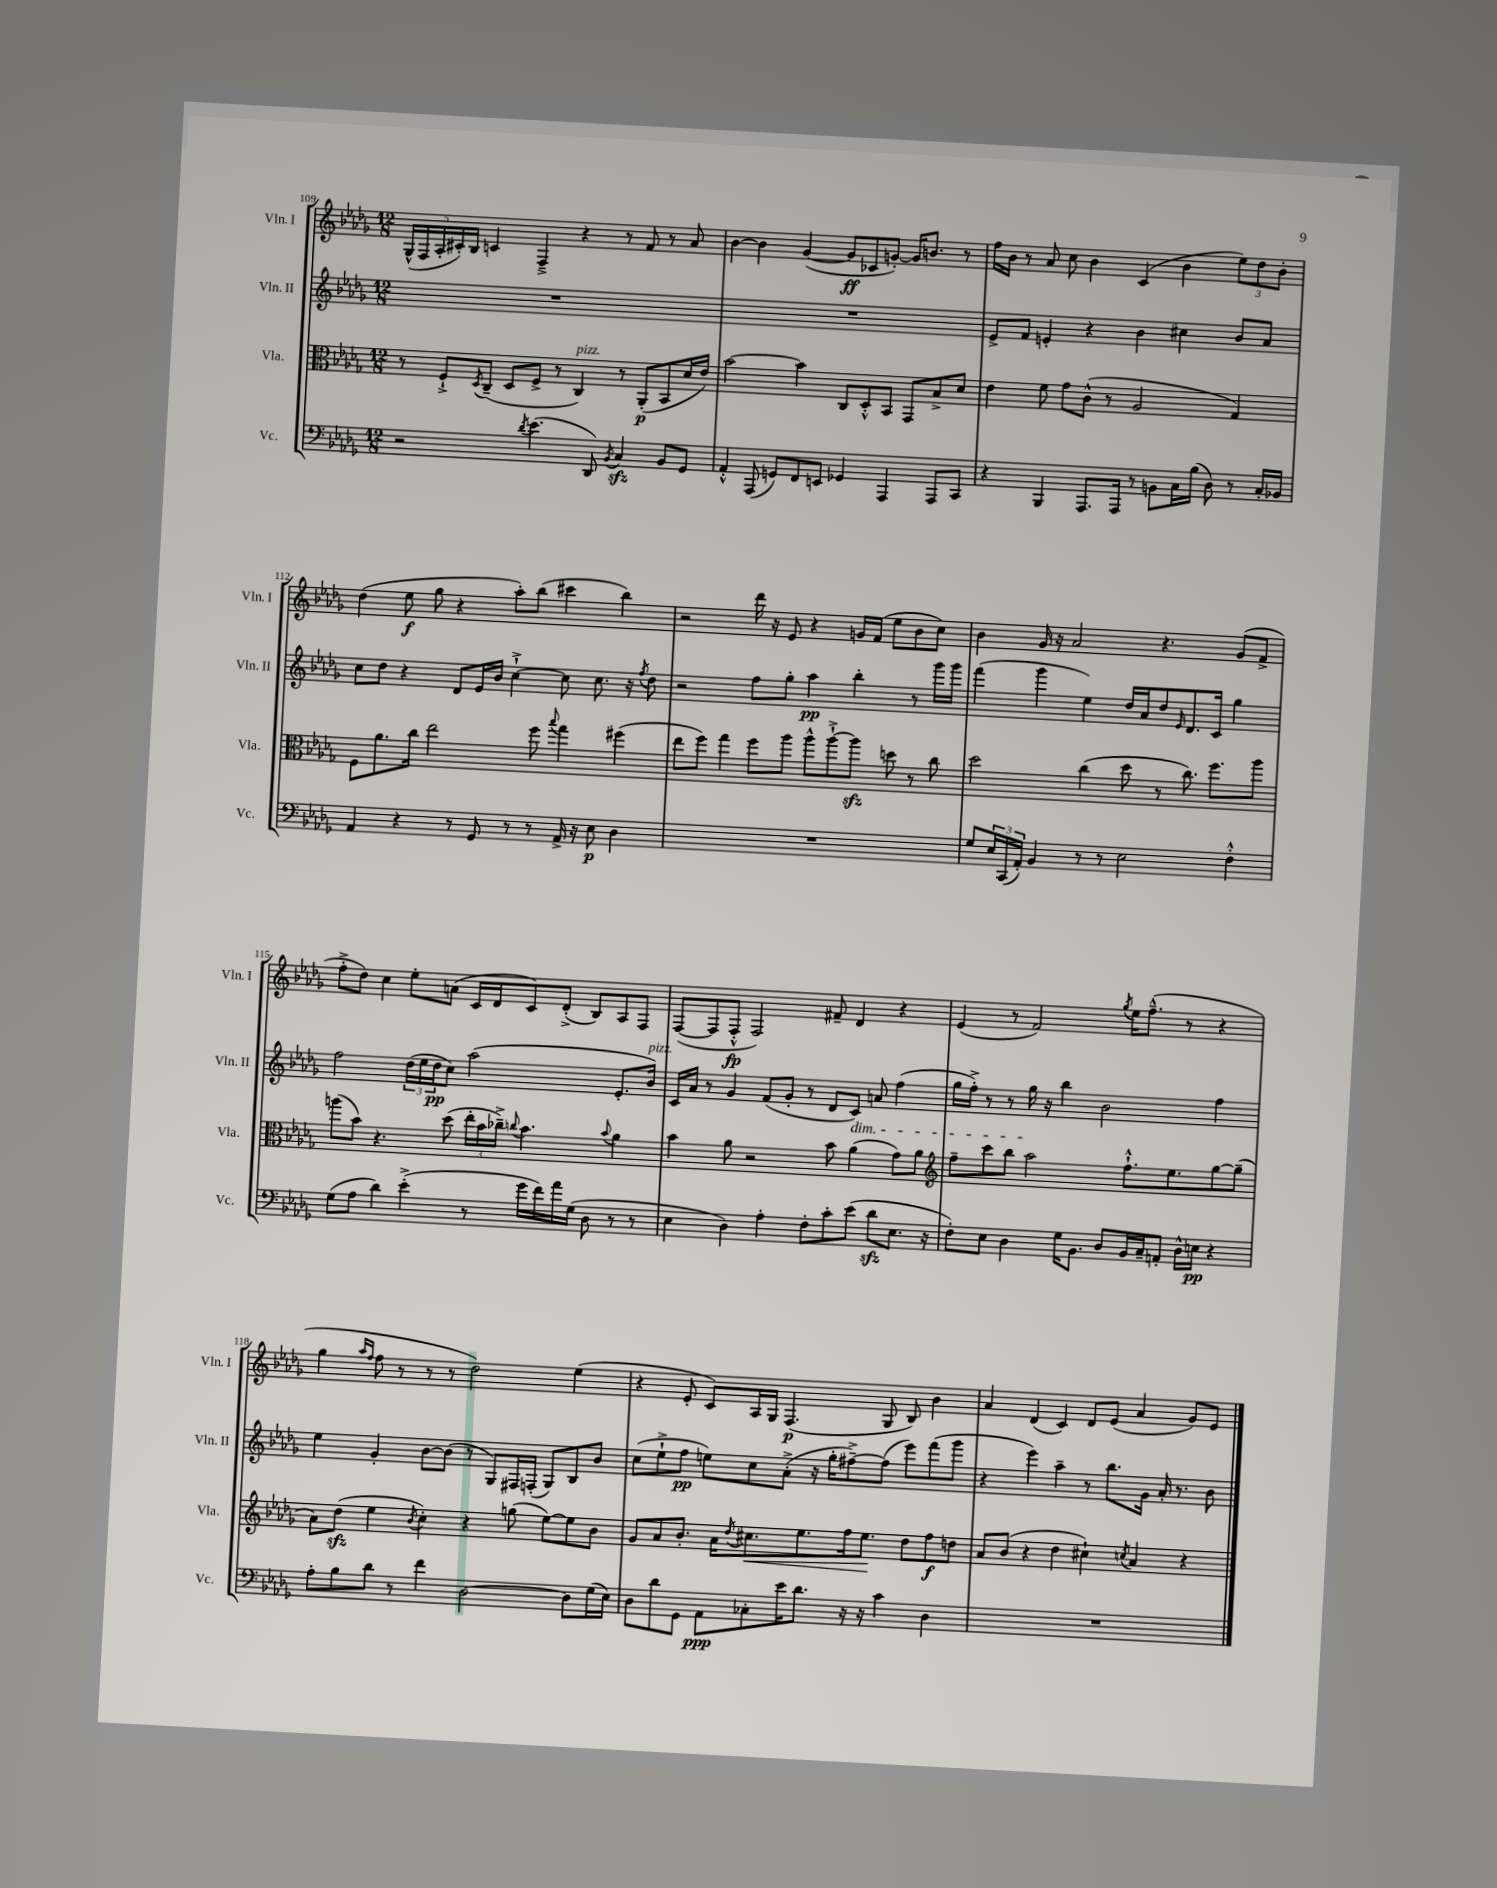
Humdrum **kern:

**kern	**dynam	**kern	**dynam	**kern	**dynam	**kern	**dynam
*part4	*part4	*part3	*part3	*part2	*part2	*part1	*part1
*staff4	*staff4	*staff3	*staff3	*staff2	*staff2	*staff1	*staff1
*I"Vc.	*	*I"Vla.	*	*I"Vln. II	*	*I"Vln. I	*
*I'Vc.	*	*I'Vla.	*	*I'Vln. II	*	*I'Vln. I	*
*clefF4	*	*clefC3	*	*clefG2	*	*clefG2	*
*k[b-e-a-d-g-]	*	*k[b-e-a-d-g-]	*	*k[b-e-a-d-g-]	*	*k[b-e-a-d-g-]	*
*M12/8	*	*M12/8	*	*M12/8	*	*M12/8	*
=109	=109	=109	=109	=109	=109	=109	=109
2r	.	8r	.	1.r	.	(20G-^^/LL	.
.	.	.	.	.	.	20F/	.
.	.	.	.	.	.	20A-'/	.
.	.	8F`^/L	.	.	.	.	.
.	.	.	.	.	.	20c#X'/)	.
.	.	.	.	.	.	20B-/JJ	.
.	.	8qD-/	.	.	.	.	.
.	.	(8C~/J	.	.	.	4cn/	.
.	.	8D-/L	.	.	.	.	.
8qd-/	.	.	.	.	.	.	.
(4.e-\	.	8F^/J	.	.	.	4F~^/	.
.	.	8r	.	.	.	.	.
!	!	!LO:TX:a:i:t=pizz.	!	!	!	!	!
.	.	4C/)	.	.	.	4r	.
8DD-/)	.	.	.	.	.	.	.
8qBB-/	.	.	.	.	.	.	.
4Czz/	.	8r	.	.	.	8r	.
.	.	(8AA-'/L	p	.	.	8f/	.
8BB-/L	.	8BB-/	.	.	.	8r	.
8GG-/J	.	16d-/L	.	.	.	8a-/	.
.	.	16e-/JJ)	.	.	.	.	.
=110	=110	=110	=110	=110	=110	=110	=110
4AA-'^^/	.	[2b-\	.	1.r	.	[4b-\	.
(8AAA-/	.	.	.	.	.	4b-\]	.
8GGn/L)	.	.	.	.	.	.	.
8FF/	.	4b-\]	.	.	.	([4g-/	.
8EEn/J	.	.	.	.	.	.	.
4GG-X/	.	8C/L	.	.	.	8g-/L]	ff
.	.	8D-'^^/	.	.	.	8c-X/	.
4AAA-/	.	8BB-/J	.	.	.	[8gn'/J)	.
.	.	8GG-/L	.	.	.	16g/KL]	.
.	.	.	.	.	.	8.bn/J	.
8AAA-/L	.	8B-^/	.	.	.	.	.
8CC/J	.	8d-/J	.	.	.	8r	.
=111	=111	=111	=111	=111	=111	=111	=111
4r	.	4e-\	.	8e-^/L	.	16ff\LL	.
.	.	.	.	.	.	16b-\JJ	.
.	.	.	.	8f/J	.	8r	.
4BBB-/	.	8f\	.	4en'/	.	8a-/	.
.	.	8g-\L	.	.	.	8cc\	.
8.AAA-/L	.	(8c^^\J	.	4r	.	4b-\	.
.	.	8r	.	.	.	.	.
16AAA-/Jk	.	.	.	.	.	.	.
8r	.	2A-/	.	4b-\	.	(4c/	.
8BBn\L	.	.	.	.	.	.	.
16C\L	.	.	.	4cc#X\	.	4b-\	.
(16B-\JJ	.	.	.	.	.	.	.
8D-\)	.	.	.	.	.	.	.
8r	.	4G-/)	.	8b-/L	.	12ee-\L)	.
.	.	.	.	.	.	12dd-\	.
16C'/LL	.	.	.	8a-/J	.	.	.
.	.	.	.	.	.	12b-'\J	.
16BB-X/JJ	.	.	.	.	.	.	.
!!LO:LB:g=z
=112	=112	=112	=112	=112	=112	=112	=112
4AA-/	.	8F\L	.	8cc\L	.	(4dd-\	.
.	.	8.a-\	.	8dd-\J	.	.	.
4r	.	.	.	4r	.	8ee-\	f
.	.	16cc\Jk	.	.	.	.	.
.	.	2ee-\	.	.	.	8gg-\	.
8r	.	.	.	8d-/L	.	4r	.
8GG-/	.	.	.	16e-/L	.	.	.
.	.	.	.	16b-/JJ	.	.	.
8r	.	.	.	[4cc`^\	.	8aa-'\L)	.
8r	.	8ff\	.	.	.	(8bb-\J	.
.	.	8qqbb-/	.	.	.	.	.
16AA-^/	.	4gg-\	.	8cc\]	.	4ccc#X\	.
16r	.	.	.	.	.	.	.
8E-\	p	.	.	8.cc\	.	.	.
4D-\	.	(4ff#X\	.	.	.	4bb-\)	.
.	.	.	.	16r	.	.	.
.	.	.	.	8qff/	.	.	.
.	.	.	.	8dd-\	.	.	.
=113	=113	=113	=113	=113	=113	=113	=113
1.r	.	8ee-\L	.	2r	.	2r	.
.	.	8ff\J)	.	.	.	.	.
.	.	4gg-\	.	.	.	.	.
.	.	8ff\L	.	8ff\L	.	16ddd-\	.
.	.	.	.	.	.	16r	.
.	.	8aa-\J	.	8gg-'\J	.	8e-/	.
.	.	8aa-^^\L	.	4aa-\	pp	4r	.
.	.	[8aa-`^\	.	.	.	.	.
.	.	8aa-zz\J]	.	4bb-'\	.	16gn/LL	.
.	.	.	.	.	.	(16f/JJ	.
.	.	8ddn\	.	.	.	8ee-\L	.
.	.	8r	.	8r	.	8b-\	.
.	.	8cc\	.	16ggg-\LL	.	8cc\J)	.
.	.	.	.	16ggg-\JJ	.	.	.
=114	=114	=114	=114	=114	=114	=114	=114
8G-/L	.	2dd-\	.	(4fff\	.	4b-\	.
24E-/L	.	.	.	.	.	.	.
(24CC/	.	.	.	.	.	.	.
24AA-'/JJ)	.	.	.	.	.	.	.
4BB-/	.	.	.	4ggg-\	.	16g-/	.
.	.	.	.	.	.	16r	.
.	.	.	.	.	.	2a-/	.
8r	.	(4cc\	.	4ee-\)	.	.	.
8r	.	.	.	.	.	.	.
2E-\	.	8dd-\	.	16dd-/LL	.	.	.
.	.	.	.	16a-/J	.	.	.
.	.	8r	.	8dd-/	.	4.r	.
.	.	.	.	16qqe-/	.	.	.
.	.	8.cc\)	.	8.d-/	.	.	.
.	.	8.ff\L	.	16c/Jk	.	.	.
4F'^^\	.	.	.	4gg-\	.	(8g-/L	.
.	.	8aa-\J	.	.	.	8f^/J	.
!!LO:LB:g=z
=115	=115	=115	=115	=115	=115	=115	=115
(8G-\L	.	(8aan\L	.	2ff\	.	8ff'^\L	.
8A-\J	.	8b-\J)	.	.	.	8dd-\J)	.
4d-\)	.	4.r	.	.	.	4cc\	.
(4e-'^\	.	.	.	(24dd-\LL	.	8ee-'\L	.
.	.	.	.	24ee-\	.	.	.
.	.	.	.	24dd-\J	pp	.	.
.	.	(8dd-\	.	8cc\J)	.	(8an\J	.
8r	.	24ee-'\LL	.	(2aa-\	.	16c/LL	.
.	.	24b-\	.	.	.	.	.
.	.	.	.	.	.	16d-/J	.
.	.	24cc-X~^\JJ)	.	.	.	.	.
.	.	8qqccn/	.	.	.	.	.
16g-\LL	.	4.b-\	.	.	.	8c/)	.
16f\)	.	.	.	.	.	.	.
16a-\	.	.	.	.	.	(8d-'^/J	.
(16G-\JJ	.	.	.	.	.	.	.
8D-\	.	.	.	.	.	8B-/L)	.
.	.	8qqb-/	.	.	.	.	.
8r	.	4a-\	.	8.e-'/L	.	8A-/	.
8r	.	.	.	.	.	8F/J	.
!	!	!	!	!LO:TX:a:i:t=pizz.	!	!	!
.	.	.	.	16b-/Jk)	.	.	.
=116	=116	=116	=116	=116	=116	=116	=116
4E-\	.	4b-\	.	16c/LL	.	([8F/L	.
.	.	.	.	16a-/JJ	.	.	.
.	.	.	.	8r	.	8F/]	.
4D-\)	.	8a-\	.	4g-/	.	8F'^^/J	fp
.	.	2r	.	.	.	2F/)	.
4A-'\	.	.	.	(8f/L	.	.	.
.	.	.	.	8g-'/J	.	.	.
8F'\L	.	.	.	8r	.	.	.
8c'\	.	8b-\	.	8d-/L	.	8f#X~/	.
!	!	!	!	!LO:TX:b:i:t=dim.	!	!	!
(8e-\J	.	(4a-\	.	8c/J)	.	4d-/	.
8d-zz\L	.	.	.	8an/	.	.	.
8.E-\J	.	8g-\L)	.	(4ff\	.	4r	.
.	.	8a-\J	.	.	.	.	.
16r	.	.	.	.	.	.	.
=117	=117	=117	=117	=117	=117	=117	=117
*	*	*clefG2	*	*	*	*	*
8F'\L)	.	8ff~\L	.	16gg-\LL	.	(4e-/	.
.	.	.	.	16ff'^\JJ)	.	.	.
8E-\J	.	8ccc\	.	8r	.	.	.
4D-\	.	8bb-\J	.	8r	.	8r	.
.	.	2aa-\	.	16gg-\	.	2f/)	.
.	.	.	.	16r	.	.	.
16G-\KL	.	.	.	4bb-\	.	.	.
8.BB-\J	.	.	.	.	.	.	.
8D-/L	.	.	.	2b-\	.	.	.
.	.	.	.	.	.	8qgg-/	.
16BB-/L	.	8.ff`^^\L	.	.	.	16ee-\KL	.
16C~/J	.	.	.	.	.	(8.ff~^^\J	.
8AAn'/J	.	.	.	.	.	.	.
.	.	8.ee-\	.	.	.	.	.
16D-^^\LL	.	.	.	.	.	8r	.
16En\JJ	pp	.	.	.	.	.	.
4r	.	[8gg-\	.	4ff\	.	4r	.
.	.	(8gg-~\J]	.	.	.	.	.
!!LO:LB:g=z
=118	=118	=118	=118	=118	=118	=118	=118
8A-'\L	.	8a-\L)	.	4ee-\	.	4gg-\	.
8B-\	.	(8dd-zz\J	.	.	.	.	.
.	.	.	.	.	.	16qqaa-/LL	.
.	.	.	.	.	.	16qqff/JJ	.
8d-\J	.	4ee-\	.	4g-'/	.	8ff\	.
8r	.	.	.	.	.	8r	.
.	.	8qb-/	.	.	.	.	.
4f\	.	4cc'\)	.	[8b-\L	.	8r	.
.	.	.	.	(8b-\J]	.	8r	.
[2D-\	.	4r	.	8r	.	2dd-\)	.
.	.	.	.	8G-/L)	.	.	.
.	.	(8ggn\	.	16F#X/L	.	.	.
.	.	.	.	(16Fn'/JJ	.	.	.
.	.	[8ee-\L)	.	8G-/L)	.	.	.
8D-\L]	.	8ee-\]	.	8B-/	.	(4ee-\	.
(16G-\L	.	8b-\J	.	8b-/J	.	.	.
16E-\JJ)	.	.	.	.	.	.	.
=119	=119	=119	=119	=119	=119	=119	=119
8D-\L	.	8g-/L	.	(8cc\L	.	4r	.
8d-\	.	8a-/	.	8ee-`^\	.	.	.
8GG-\J	.	8.b-'/J	.	8ff\J	pp	8e-'/	.
8AA-\L	ppp	.	.	8een\L)	.	8c/L)	.
.	.	16a-\KL	.	.	.	.	.
.	.	8qdd-/	.	.	.	.	.
!	!	!	!LO:HP:b	!	!	!	!
8C-X'\	.	8.cc#X\	<	8cc\	.	16A-/L	.
.	.	.	.	.	.	16G-/JJ	.
16e-\K	.	.	.	(8a-'^\J	.	(4.F/	p
8.d-\J	.	8.ee-\	.	.	.	.	.
.	.	.	.	16r	.	.	.
.	.	.	.	16gg-'\KL	.	.	.
16r	.	16ff\k	.	[8ff#X~^\)	.	.	.
16r	.	8.ee-\J	.	.	.	.	.
4c\	.	.	.	(8ff#\J]	.	8G-/	.
.	.	8dd-\L	[	8eee-\L)	.	8B-/)	.
4D-\	.	8ff\	f	(8fff\	.	4b-\	.
.	.	8ddn\J	.	8ggg-\J	.	.	.
=120	=120	=120	=120	=120	=120	=120	=120
1.r	.	8a-/L	.	4r	.	4a-/	.
.	.	(8b-/J	.	.	.	.	.
.	.	4r	.	4eee-\)	.	(4d-/	.
.	.	4dd-\	.	4aa-~\	.	4c/)	.
.	.	4cc#X`\)	.	8r	.	8d-/L	.
.	.	.	.	8.bb-\L	.	(8e-/J	.
.	.	8qccn/	.	.	.	.	.
.	.	4a-/	.	.	.	4a-/	.
.	.	.	.	16g-\Jk	.	.	.
.	.	.	.	16a-'/	.	.	.
.	.	.	.	8.r	.	.	.
.	.	4r	.	.	.	8g-/L)	.
.	.	.	.	8b-\	.	8e-/J	.
==	==	==	==	==	==	==	==
*-	*-	*-	*-	*-	*-	*-	*-
